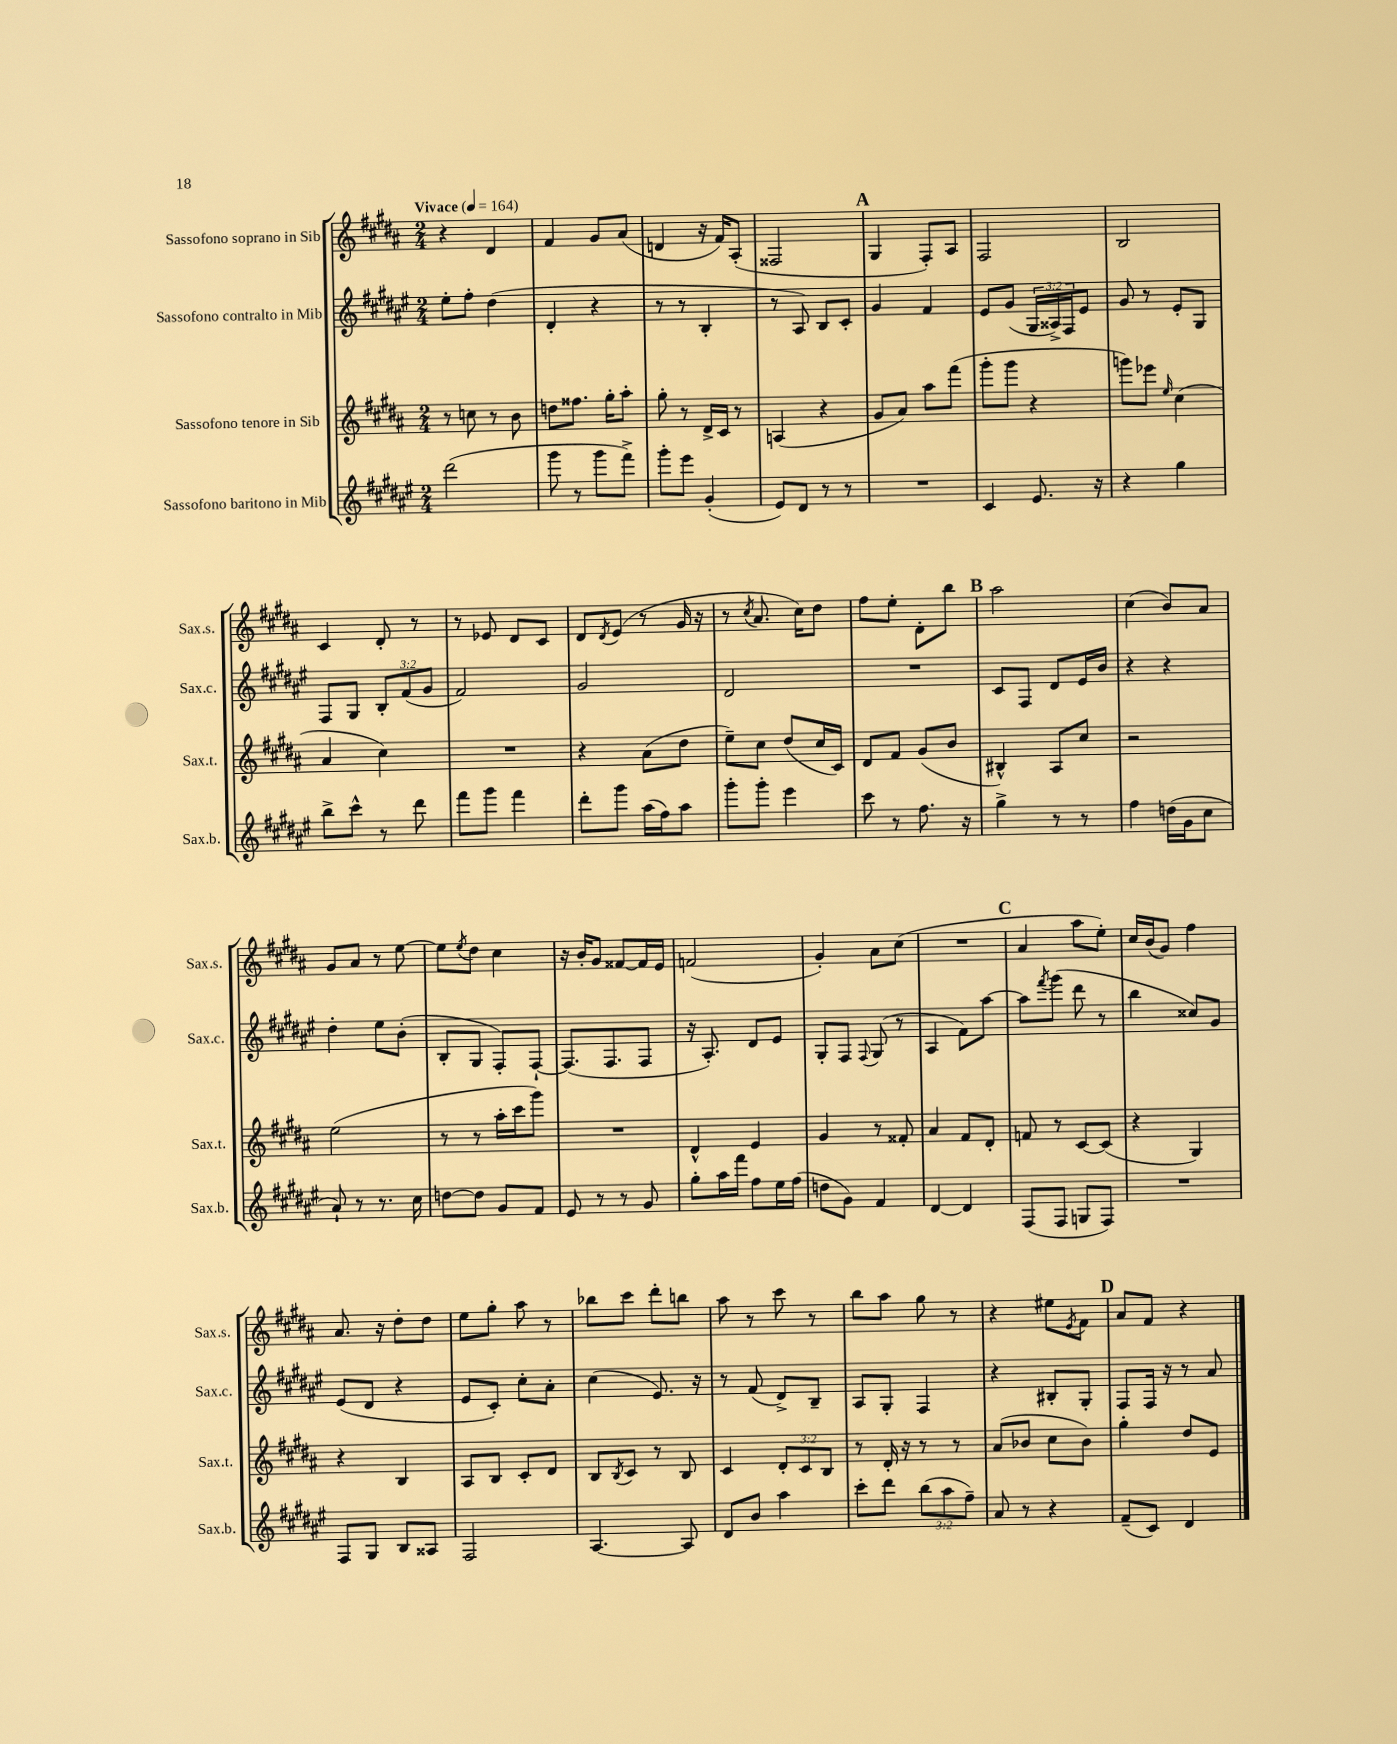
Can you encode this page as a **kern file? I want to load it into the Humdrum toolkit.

**kern	**kern	**kern	**kern
*part4	*part3	*part2	*part1
*staff4	*staff3	*staff2	*staff1
*I"Sassofono baritono in Mib	*I"Sassofono tenore in Sib	*I"Sassofono contralto in Mib	*I"Sassofono soprano in Sib
*I'Sax.b.	*I'Sax.t.	*I'Sax.c.	*I'Sax.s.
*clefG2	*clefG2	*clefG2	*clefG2
*k[f#c#g#d#a#e#]	*k[f#c#g#d#a#]	*k[f#c#g#d#a#e#]	*k[f#c#g#d#a#]
*M2/4	*M2/4	*M2/4	*M2/4
*MM164	*MM164	*MM164	*MM164
=1	=1	=1	=1
!	!	!	!LO:TX:a:B:t=Vivace
(2ddd#\	8r	8ee#'\L	4r
.	8ccn\	8ff#'\J	.
.	8r	(4dd#\	4d#/
.	8b\	.	.
=2	=2	=2	=2
8ggg#\	8ddn\L	4d#'/	4f#/
8r	8.ff##X\J	.	.
8ggg#\L	.	4r	8g#/L
.	16gg#'\KL	.	.
8fff#^\J)	8aa#'\J	.	(8a#/J
=3	=3	=3	=3
8ggg#'\L	8gg#'\	8r	4dn/
8eee#\J	8r	8r	.
(4g#'/	16d#^/LL	4B'/	16r
.	16c#/JJ	.	16f#/KL)
.	8r	.	(8A#'/J
=4	=4	=4	=4
8e#/L)	(4An/	8r	2F##X/
8d#/J	.	8A#/)	.
8r	4r	8B/L	.
8r	.	8c#'/J	.
!!LO:REH:place=s1:t=A
=5	=5	=5	=5
2r	8g#/L	4g#/	4G#/
.	8a#/J)	.	.
.	8aa#\L	4f#/	8F#'/L)
.	(8fff#\J	.	8A#/J
=6	=6	=6	=6
4c#/	8ggg#'\L	8e#/L	2F#/
.	8ggg#\J	(8g#/J	.
8.e#/	4r	24G#/LL	.
.	.	24A##X^/)	.
.	.	24F#/J	.
.	.	8e#/J	.
16r	.	.	.
=7	=7	=7	=7
4r	8gggn\L)	8g#/	2B/
.	8eee-X\J	8r	.
.	16qqee/	.	.
4gg#\	(4cc#\	8e#'/L	.
.	.	8G#/J	.
!!LO:LB:g=z
=8	=8	=8	=8
8bb^\L	4a#/	8F#/L	4c#/
8ccc#^^\J	.	8G#/J	.
8r	4cc#\)	12B'/L	8d#'/
.	.	(12f#/	.
8ddd#\	.	.	8r
.	.	12g#/J	.
=9	=9	=9	=9
8fff#\L	2r	2f#/)	8r
8ggg#\J	.	.	8e-X/
4fff#\	.	.	8d#/L
.	.	.	8c#/J
=10	=10	=10	=10
8ddd#'\L	4r	2g#/	8d#/L
.	.	.	8qd#/
8ggg#\J	.	.	(8e/J
(16aa#\LL	(8a#\L	.	8r
16ff#\J)	.	.	.
8aa#\J	8dd#\J	.	16g#/
.	.	.	16r
=11	=11	=11	=11
8ggg#'\L	8ee~\L)	2d#/	8r
.	.	.	8qcc#/
8ggg#'\J	8cc#\J	.	8.a#/
4eee#\	(8dd#/L	.	.
.	.	.	16cc#\KL)
.	16cc#/L	.	8dd#\J
.	16c#/JJ)	.	.
=12	=12	=12	=12
8ccc#\	8d#/L	2r	8ff#\L
8r	8f#/J	.	8ee'\J
8.ff#\	(8g#/L	.	8d#'\L
.	8b/J	.	8bb\J
16r	.	.	.
!!LO:REH:place=s1:t=B
=13	=13	=13	=13
4gg#^\	4B#X^^/)	8c#/L	2aa#\
.	.	8F#/J	.
8r	8A#/L	8d#/L	.
8r	8cc#/J	16e#/L	.
.	.	16b/JJ	.
=14	=14	=14	=14
4ff#\	2r	4r	(4cc#\
(16ddn\LL	.	4r	8b/L)
16g#\J	.	.	.
8cc#\J	.	.	8a#/J
!!LO:LB:g=z
=15	=15	=15	=15
8a#`/)	(2ee\	4dd#'\	8g#/L
8r	.	.	8a#/J
8.r	.	8ee#\L	8r
.	.	(8b'\J	[8ee\
16cc#\	.	.	.
=16	=16	=16	=16
[8ddn\L	8r	8B'/L	8ee\L]
.	.	.	8qee/
8dd\J]	8r	8G#/J	8dd#\J
8g#/L	16aa#'\LL	8F#'/L)	4cc#\
.	16ccc#\J	.	.
8f#/J	8ggg#\J)	[8F#`/J	.
=17	=17	=17	=17
8e#/	2r	(8.F#/L]	16r
.	.	.	16b'/KL
8r	.	.	8g#/J
.	.	8.F#/	.
8r	.	.	[8f##X/L
8g#/	.	8F#/J	16f##/L]
.	.	.	16e/JJ
=18	=18	=18	=18
8gg#'\L	4d#^^/	16r	(2fn/
.	.	8.A#'/)	.
16aa#\L	.	.	.
16fff#\JJ	.	.	.
8ff#\L	4e/	8d#/L	.
16ee#\L	.	8e#/J	.
(16ff#\JJ	.	.	.
=19	=19	=19	=19
8ddn\L	4g#/	8G#'/L	4g#'/)
8g#\J)	.	8F#/J	.
.	.	8qqF#/	.
4f#/	8r	(8G#/	8a#\L
.	8f##X'/	8r	(8cc#\J
=20	=20	=20	=20
[4d#/	4a#/	4A#/	2r
4d#/]	8f#/L	8f#\L)	.
.	8d#'/J	[8aa#\J	.
!!LO:REH:place=s1:t=C
=21	=21	=21	=21
(8F#/L	8fn/	8aa#\L]	4a#/
.	.	8qfff#/	.
8F#/J	8r	(8ggg#\J	.
8Gn/L	[8c#/L	8ddd#\	8aa#\L
8F#/J)	(8c#/J]	8r	8ee'\J)
=22	=22	=22	=22
2r	4r	4bb\	16cc#/LL
.	.	.	(16b/J
.	.	.	8g#/J)
.	4G#/)	8cc##X/L)	4ff#\
.	.	8g#/J	.
!!LO:LB:g=z
=23	=23	=23	=23
8F#/L	4r	(8e#/L	8.a#/
8G#/J	.	8d#/J	.
.	.	.	16r
8B/L	4B/	4r	8dd#'\L
8A##X/J	.	.	8dd#\J
=24	=24	=24	=24
2F#/	8A#/L	8e#/L	8ee\L
.	8B/J	8c#'/J)	8gg#'\J
.	8c#'/L	8cc#'\L	8aa#\
.	8d#/J	8a#'\J	8r
=25	=25	=25	=25
[4.A#/	8B/L	(4cc#\	8bb-X\L
.	8qB/	.	.
.	8c#/J	.	8ccc#\J
.	8r	8.e#/)	8ddd#'\L
8A#/]	8B/	.	8bbn\J
.	.	16r	.
=26	=26	=26	=26
8d#/L	4c#/	8r	8aa#\
8b/J	.	(8f#/	8r
4aa#\	12d#'/L	8d#^/L)	8ccc#\
.	12c#/	.	.
.	.	8B~/J	8r
.	12B/J	.	.
=27	=27	=27	=27
8ccc#'\L	8r	8A#/L	8bb\L
8ddd#\J	16d#'/	8G#'/J	8aa#\J
.	16r	.	.
(12bb\L	8r	4F#/	8gg#\
12aa#\	.	.	.
.	8r	.	8r
12ff#~\J)	.	.	.
=28	=28	=28	=28
8a#/	(8a#/L	4r	4r
8r	8b-X/J	.	.
4r	8cc#\L	8B#X'/L	8ee#X\L
.	.	.	8qe/
.	8b-\J)	8G#'/J	8f#\J
!!LO:REH:place=s1:t=D
=29	=29	=29	=29
(8f#~/L	4gg#'\	8F#/L	8a#/L
8c#/J)	.	16F#/Jk	8f#/J
.	.	16r	.
4d#/	8dd#/L	8r	4r
.	8e/J	8a#/	.
==	==	==	==
*-	*-	*-	*-
